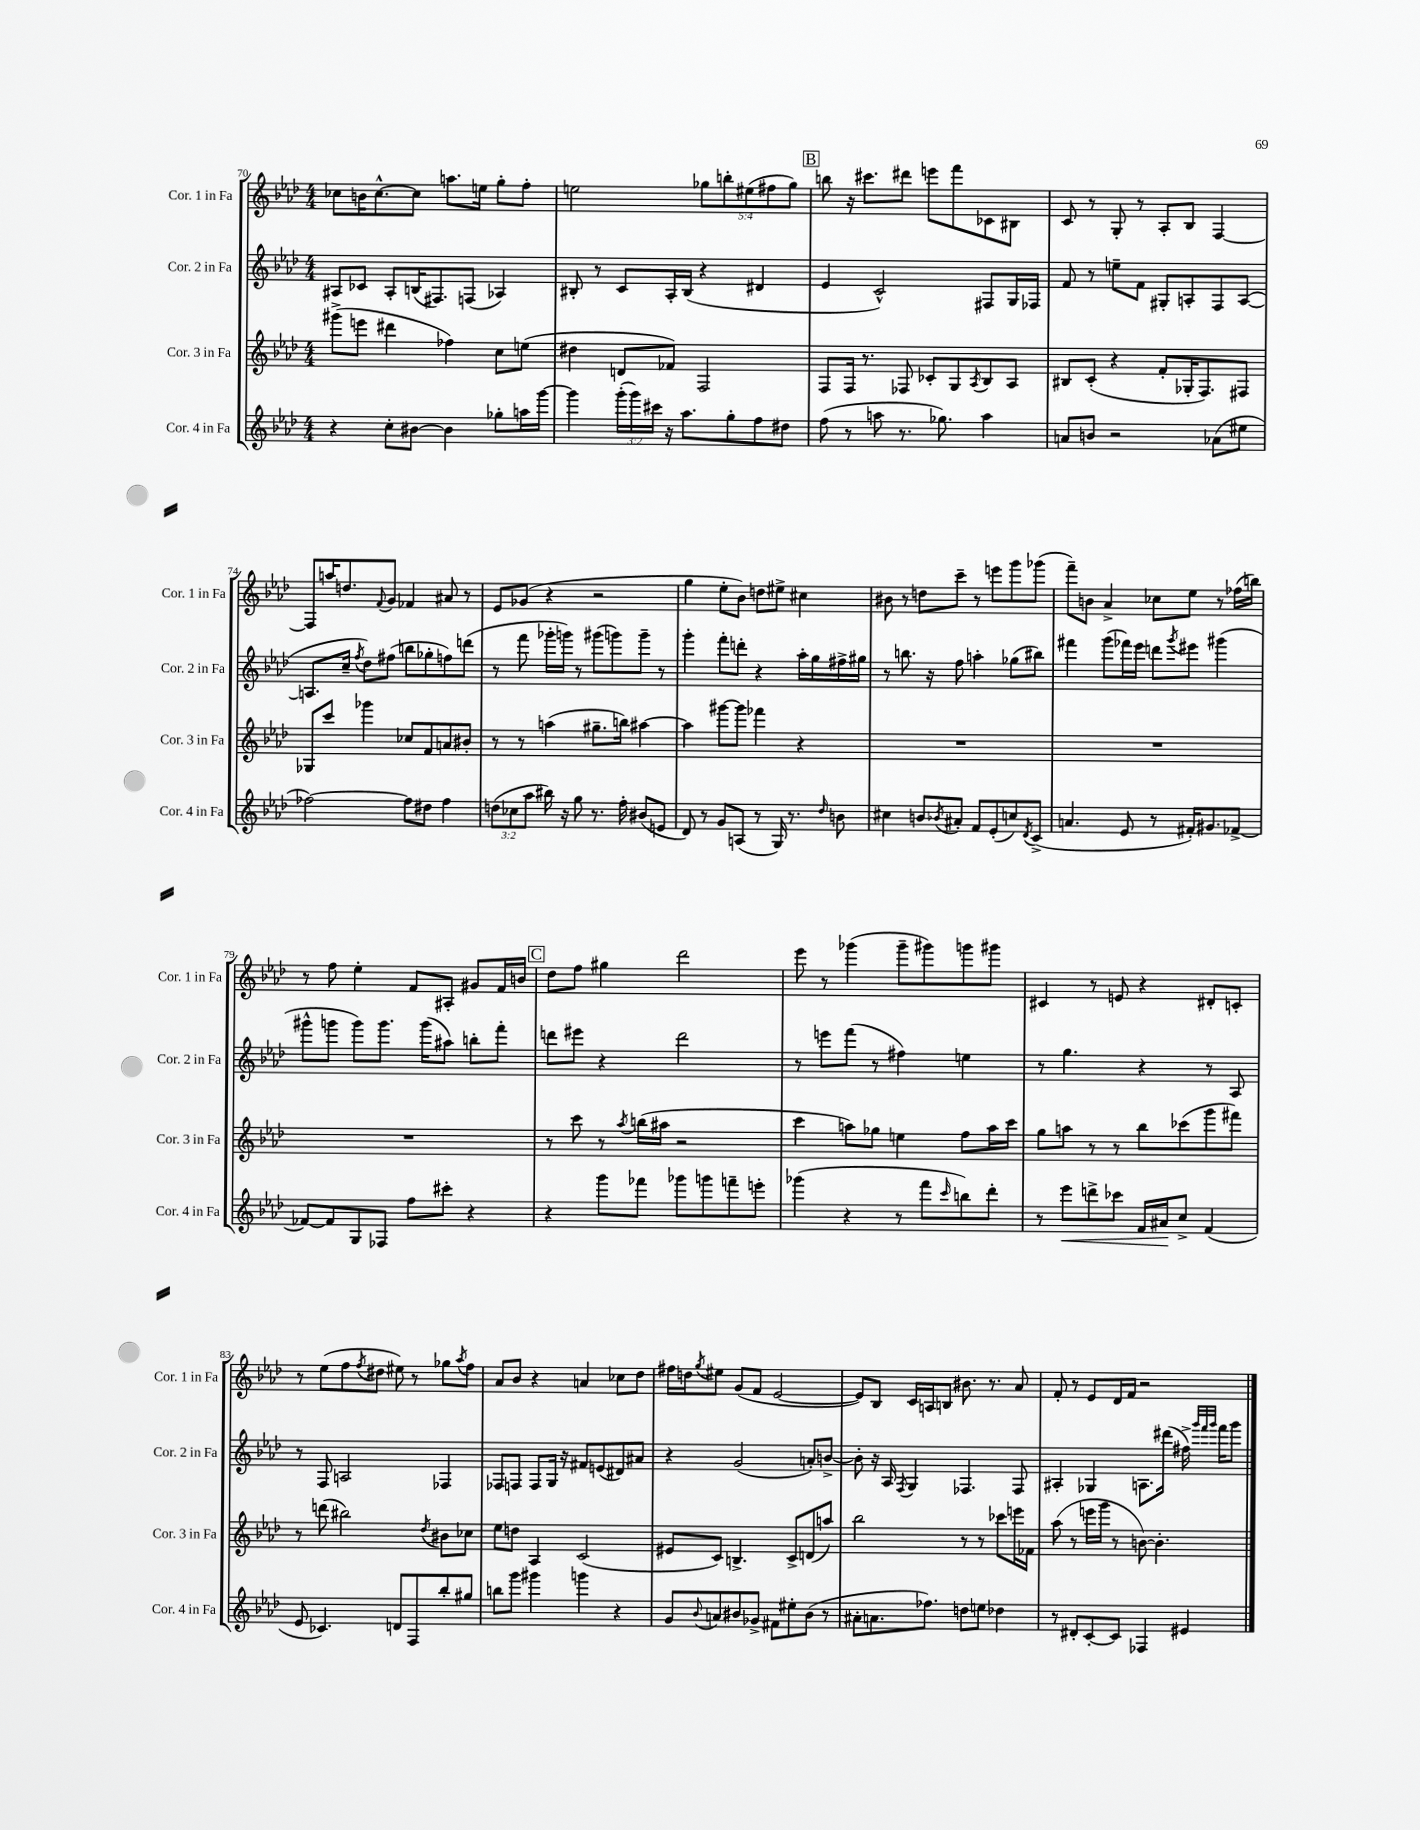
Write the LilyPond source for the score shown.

<<
\new StaffGroup <<
\new Staff = "s0" \with { instrumentName = "Cor. 1 in Fa" shortInstrumentName = "Cor. 1 in Fa" } {
    \clef treble \key aes \major \numericTimeSignature \time 4/4 \override Staff.TupletNumber.text = #tuplet-number::calc-fraction-text
    ces''8 b'16 ces''8.~-^ ces''8 a''8. e''16 g''8-. f''8-. |
    e''2 \tuplet 5/4 { ges''8 b''8-. eis''8( fis''8 ges''8) } |
    \mark \markup { \box "B" } b''8 r16 cis'''8. dis'''8 e'''8 f'''8 ces'8 bis8 |
    c'8 r8 g8-. r8 aes8-. bes8 f4~ |
    f8 a''16 d''8. \appoggiatura { f'8 } g'8 fes'4 ais'8 r8 |
    ees'8 ges'8( r4 r2 |
    g''4 ees''8-. bes'8) d''8 eis''8-> cis''4 |
    bis'8 r8 d''8 c'''8-- r8 e'''8 g'''8 ges'''8( |
    f'''8--) b'8 aes'4-> ces''8 ees''8 r8 fes''16( b''16) |
    r8 f''8 ees''4-. f'8 ais8-. gis'8 f'16 b'16 |
    \mark \markup { \box "C" } des''8 f''8 gis''4 des'''2 |
    ees'''8 r8 ges'''4( ges'''8-- gis'''8) g'''8 gis'''8 |
    cis'4 r8 e'8 r4 dis'8-. c'8-. |
    r8 ees''8( f''8 \acciaccatura { f''8 } dis''8 eis''8) r8 ges''8 \acciaccatura { aes''8 } f''8 |
    aes'8 bes'8 r4 a'4 ces''8 des''8 |
    fis''16 d''16 \acciaccatura { g''8 } eis''8 g'8( f'8 ees'2~ |
    ees'8) bes8 c'16 a16 b8 bis'8. r8. aes'8 |
    f'8-. r8 ees'8 des'16 f'16 r2 \bar "|." |
}
\new Staff = "s1" \with { instrumentName = "Cor. 2 in Fa" shortInstrumentName = "Cor. 2 in Fa" } {
    \clef treble \key aes \major \numericTimeSignature \time 4/4
    ais8 ces'8 ais8-. b16( fis8.) f8( aes4) |
    bis8-. r8 c'8 aes16-. bis16( r4 dis'4 |
    \mark \markup { \box "B" } ees'4 c'2-^) fis8 g16 fes16 |
    f'8 r8 e''8-- f'8 gis8-. a8-. f8 a8~( |
    a8. c''16-- \acciaccatura { f''8 } des''8) fis''8( b''8 ges''8-. f''8) d'''8( |
    r8 f'''8 ges'''16-. g'''16) r8 gis'''8( g'''8) g'''8-- r8 |
    g'''4-. f'''8-. d'''8-. r4 aes''16-. g''16 fis''16-> gis''16 |
    r8 b''8. r16 f''8 a''4-. ges''8( bis''8) |
    fis'''4 g'''8( fes'''16) ees'''16 d'''8 \acciaccatura { g'''8 } eis'''8 gis'''4( |
    gis'''8-^ g'''8 g'''8) g'''8. g'''16( ais''8) b''8-. f'''8-. |
    \mark \markup { \box "C" } d'''8 eis'''8 r4 d'''2 |
    r8 e'''8 f'''8( r8 fis''4) e''4 |
    r8 g''4. r4 r8 aes8 |
    r8 f8 a2 fes4 |
    fes8 f8 f8 g16 r16 fis'8 e'8( dis'8) ais'8 |
    r4 g'2( a'8-.) b'8~-> |
    b'8-. r16 aes16 \acciaccatura { f8 } g4 fes4. fes8 |
    ais4-. ges4 a8. dis'''16( fis''16->) \grace { g'''32 f'''32 g'''32 } f'''16 g'''8 \bar "|." |
}
\new Staff = "s2" \with { instrumentName = "Cor. 3 in Fa" shortInstrumentName = "Cor. 3 in Fa" } {
    \clef treble \key aes \major \numericTimeSignature \time 4/4
    gis'''8->( e'''8 dis'''4 fes''4) c''8 e''8( |
    dis''4 d'8 fes'8) f2 |
    \mark \markup { \box "B" } f8 f16 r8. fes8 ces'8-. g8 \acciaccatura { aes8 } bes8 aes8 |
    bis8 c'8-.( r4 f'8-. ges16-. f8.) fis8 |
    ges8 c'''8 ges'''4 ces''8 f'8 a'8 bis'8-. |
    r8 r8 a''4( gis''8.-- b''16) ais''4~ |
    ais''4 gis'''8~ gis'''8 fes'''4 r4 |
    R1 |
    R1 |
    R1 |
    \mark \markup { \box "C" } r8 c'''8 r8 \acciaccatura { aes''8 } b''16( ais''16 r2 |
    c'''4 a''8) ges''8 e''4 f''8 a''16 c'''16 |
    g''8 a''8 r8 r8 bes''8 ces'''8( g'''8 fis'''8) |
    r8 d'''8( bis''2) \acciaccatura { des''8 } bis'8 ces''8 |
    ees''8 d''8 aes4 c'2( |
    eis'8 c'8) b4.-> c'8-> d'8( a''8) |
    bes''2 r8 r8 ces'''8 e'''16 fes'16 |
    aes''8( r8 e'''16 g'''16 r8 b'8~) b'4.-. \bar "|." |
}
\new Staff = "s3" \with { instrumentName = "Cor. 4 in Fa" shortInstrumentName = "Cor. 4 in Fa" } {
    \clef treble \key aes \major \numericTimeSignature \time 4/4 \override Staff.TupletNumber.text = #tuplet-number::calc-fraction-text
    r4 c''8-. bis'8~ bis'4 ges''8-. a''16 g'''16~ |
    g'''4 \tuplet 3/2 { g'''16-.( g'''16) cis'''16 } r16 aes''8. g''8-. f''8 dis''8 |
    \mark \markup { \box "B" } f''8( r8 a''8 r8. ges''8.) a''4 |
    a'8 b'8 r2 aes'8( eis''8 |
    fes''2~) fes''8 dis''8 fes''4 |
    \tuplet 3/2 { d''8( ces''8 aes''8 } bis''16) r16 g''8 r8. f''16-. bis'8( e'8 |
    des'8) r8 g'8 a8( r8 g16) r8. \grace { des''16 } b'8 |
    cis''4 b'8 \acciaccatura { bes'8 } ais'8-. f'8 ees'8-.( c''8) \acciaccatura { des'8 } c'8->( |
    a'4. ees'8 r8 fis'16-.) gis'8. fes'8~-> |
    fes'8~ fes'8 g8 fes8 f''8 cis'''8-. r4 |
    \mark \markup { \box "C" } r4 g'''8 fes'''8 ges'''8 g'''8 f'''8-- e'''8-. |
    ges'''4( r4 r8 f'''8 \grace { c'''16 } b''8) des'''8-. |
    r8 ees'''8\< d'''8-> ces'''8 f'16 ais'16\! c''8-> f'4( |
    ees'8 ces'4.) d'8 f8 bes''8-. gis''8 |
    b''8 g'''8 gis'''4 g'''4 r4 |
    g'8 \appoggiatura { bes'8 } a'8 bis'8 ges'8-> fis'8 eis''8-. bis'8( r8 |
    ais'8-. a'8. fes''8.) d''8 e''8 des''4 |
    r8 dis'8-. c'8~-. c'8 fes4 eis'4 \bar "|." |
}
>>
>>
\layout { \context { \Score currentBarNumber = #70 } }
